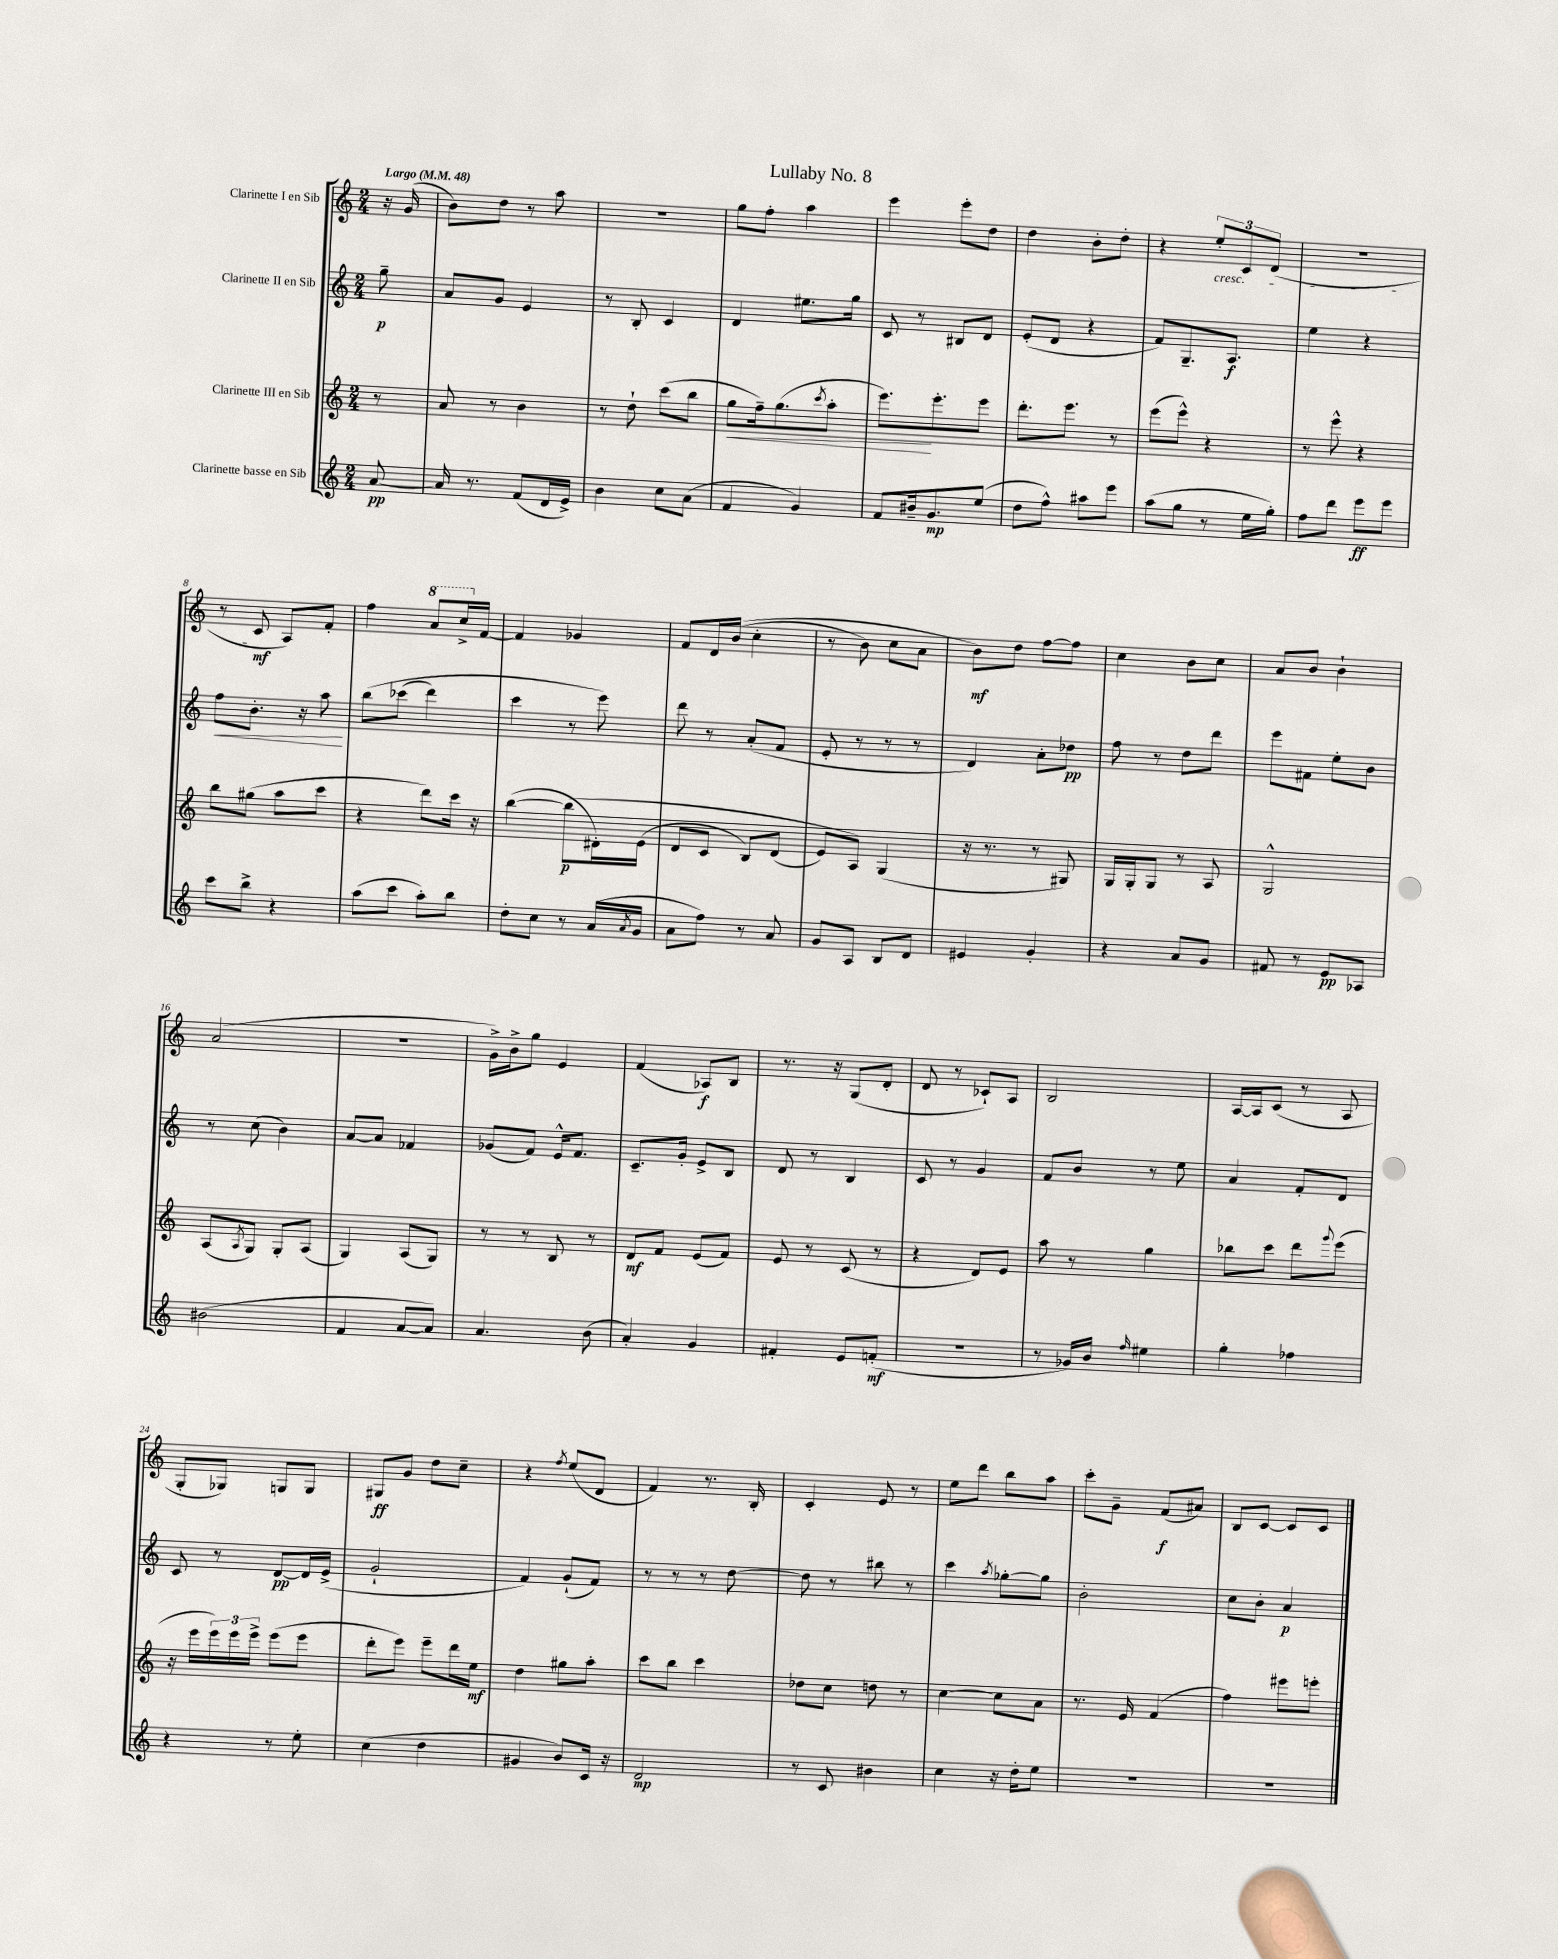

**kern	**dynam	**kern	**dynam	**kern	**dynam	**kern	**dynam
*part4	*part4	*part3	*part3	*part2	*part2	*part1	*part1
*staff4	*staff4	*staff3	*staff3	*staff2	*staff2	*staff1	*staff1
*I"Clarinette basse en Sib	*	*I"Clarinette III en Sib	*	*I"Clarinette II en Sib	*	*I"Clarinette I en Sib	*
*clefG2	*	*clefG2	*	*clefG2	*	*clefG2	*
*k[]	*	*k[]	*	*k[]	*	*k[]	*
*M2/4	*	*M2/4	*	*M2/4	*	*M2/4	*
*MM48	*	*MM48	*	*MM48	*	*MM48	*
=	=	=	=	=	=	=	=
!	!	!	!	!	!	!LO:TX:a:B:t=Largo	!
[8a/	pp	8r	.	8gg~\	p	16r	.
.	.	.	.	.	.	(16g/	.
=1	=1	=1	=1	=1	=1	=1	=1
16a/]	.	8a/	.	8a/L	.	8b\L)	.
8.r	.	.	.	.	.	.	.
.	.	8r	.	8g/J	.	8dd\J	.
(8f/L	.	4b\	.	4e/	.	8r	.
16d/L	.	.	.	.	.	8aa\	.
16e^/JJ)	.	.	.	.	.	.	.
=2	=2	=2	=2	=2	=2	=2	=2
4b\	.	8r	.	8r	.	2r	.
.	.	8dd`\	.	8B'/	.	.	.
8cc\L	.	(8ccc\L	.	4c/	.	.	.
(8a\J	.	8bb\J	.	.	.	.	.
=3	=3	=3	=3	=3	=3	=3	=3
!	!	!	!LO:HP:b	!	!	!	!
4f/	.	8gg\L	<	4d/	.	8gg\L	.
.	.	16ff~\k)	.	.	.	8ff'\J	.
.	.	(8.gg\	.	.	.	.	.
4g/)	.	.	.	8.ee#X\L	.	4aa\	.
.	.	8qccc/	.	.	.	.	.
.	.	8aa'\J	.	.	.	.	.
.	.	.	.	16gg\Jk	.	.	.
=4	=4	=4	=4	=4	=4	=4	=4
8f/L	.	8.eee\L)	.	8c/	.	4eee\	.
16b#X~/k	.	.	.	8r	.	.	.
8.g/	mp	8.eee'\	[	.	.	.	.
.	.	.	.	8B#X/L	.	8eee'\L	.
(8ee/J	.	8eee\J	.	8d/J	.	8dd\J	.
=5	=5	=5	=5	=5	=5	=5	=5
8dd\L	.	8.ddd'\L	.	(8e'/L	.	4dd\	.
8ff^^\J)	.	.	.	8d/J	.	.	.
.	.	8.eee\J	.	.	.	.	.
8aa#X\L	.	.	.	4r	.	8b'\L	.
8eee\J	.	8r	.	.	.	8dd'\J	.
=6	=6	=6	=6	=6	=6	=6	=6
(8aa\L	.	(8eee\L	.	8f/L)	.	4r	.
8gg\J	.	8eee^^\J)	.	8.G~/	.	.	.
!	!	!	!	!	!	!LO:TX:b:i:t=cresc.	!
8r	.	4r	.	.	.	12ee'/L	.
.	.	.	.	8.A/J	f	.	.
.	.	.	.	.	.	12c/	.
16ee\LL	.	.	.	.	.	.	.
.	.	.	.	.	.	(12d/J	.
16gg'\JJ)	.	.	.	.	.	.	.
=7	=7	=7	=7	=7	=7	=7	=7
8ff\L	.	8r	.	4ee\	.	2r	.
8ddd\J	.	8eee^^\	.	.	.	.	.
8eee\L	ff	4r	.	4r	.	.	.
8eee\J	.	.	.	.	.	.	.
!!LO:LB:g=z
=8	=8	=8	=8	=8	=8	=8	=8
!	!	!	!	!	!LO:HP:b	!	!
8ccc\L	.	8bb\L	.	8ff\L	<	8r	.
8bb^\J	.	(8gg#X\J	.	8.b'\J	.	8c/	mf
4r	.	8aa\L	.	.	.	8A/L)	.
.	.	.	.	16r	.	.	.
.	.	8ccc\J	.	8aa\	.	8f'/J	.
.	.	.	.	.	[	.	.
=9	=9	=9	=9	=9	=9	=9	=9
(8aa\L	.	4r	.	(8bb\L	.	4ff\	.
8ccc\J	.	.	.	(8ccc-X\J	.	.	.
*	*	*	*	*	*	*8va	*
8aa'\L)	.	8ddd\L)	.	4ddd\)	.	8aa/L	.
8bb\J	.	16ccc\Jk	.	.	.	16ccc^/L	.
*	*	*	*	*	*	*X8va	*
.	.	16r	.	.	.	[16f/JJ	.
=10	=10	=10	=10	=10	=10	=10	=10
8dd'\L	.	([4bb\	.	4ccc\	.	4f/]	.
8cc\J	.	.	.	.	.	.	.
8r	.	(8bb\L]	p	8r	.	4g-X/	.
(16a/LL	.	16d#X'\L)	.	8eee\)	.	.	.
8qa/	.	.	.	.	.	.	.
16g/JJ	.	(16e\JJ	.	.	.	.	.
=11	=11	=11	=11	=11	=11	=11	=11
8a\L	.	8d/L	.	8ddd\	.	8f/L	.
8ff\J)	.	8c/J	.	8r	.	16d/L	.
.	.	.	.	.	.	((16b/JJ	.
8r	.	8B/L)	.	(8a'/L	.	4cc'\	.
8a/	.	(8d/J	.	8f/J	.	.	.
=12	=12	=12	=12	=12	=12	=12	=12
8g/L	.	8e/L)	.	8e'/	.	8r	.
8A/J	.	8A/J)	.	8r	.	8b\)	.
8B/L	.	(4G/	.	8r	.	8cc\L	.
8d/J	.	.	.	8r	.	8a\J	.
=13	=13	=13	=13	=13	=13	=13	=13
4e#X/	.	16r	.	4d/)	.	8b\L)	mf
.	.	8.r	.	.	.	.	.
.	.	.	.	.	.	8dd\J	.
4g'/	.	8r	.	8a'\L	.	[8ff\L	.
.	.	8G#X/)	.	8dd-X\J	pp	8ff\J]	.
=14	=14	=14	=14	=14	=14	=14	=14
4r	.	16G/LL	.	8ff\	.	4cc\	.
.	.	16G'/J	.	.	.	.	.
.	.	8G/J	.	8r	.	.	.
8a/L	.	8r	.	8dd\L	.	8b\L	.
8g/J	.	8A/	.	8ddd\J	.	8cc\J	.
=15	=15	=15	=15	=15	=15	=15	=15
8f#X/	.	2G^^/	.	8eee\L	.	8a/L	.
8r	.	.	.	8f#X\J	.	8b/J	.
8e/L	pp	.	.	8ee'\L	.	4b`\	.
8A-X/J	.	.	.	8b\J	.	.	.
!!LO:LB:g=z
=16	=16	=16	=16	=16	=16	=16	=16
(2b#X\	.	(8A/L	.	8r	.	(2a/	.
.	.	8qA/	.	.	.	.	.
.	.	8G/J)	.	(8cc\	.	.	.
.	.	8G'/L	.	4b\)	.	.	.
.	.	(8A/J	.	.	.	.	.
=17	=17	=17	=17	=17	=17	=17	=17
4f/	.	4G/)	.	[8a/L	.	2r	.
.	.	.	.	8a/J]	.	.	.
[8a/L	.	(8A/L	.	4f-X/	.	.	.
8a/J])	.	8G/J)	.	.	.	.	.
=18	=18	=18	=18	=18	=18	=18	=18
4.a/	.	8r	.	(8g-X/L	.	16g^\LL)	.
.	.	.	.	.	.	16b^\J	.
.	.	8r	.	8f/J)	.	8gg\J	.
.	.	8B/	.	16e^^/KL	.	4e/	.
.	.	.	.	8.f/J	.	.	.
(8b\	.	8r	.	.	.	.	.
=19	=19	=19	=19	=19	=19	=19	=19
4a'/)	.	8d/L	mf	8.c~/L	.	(4f/	.
.	.	8f/J	.	.	.	.	.
.	.	.	.	16g'/Jk	.	.	.
4g/	.	(8e/L	.	8e^/L	.	8A-X/L)	f
.	.	8f/J)	.	8B/J	.	8B/J	.
=20	=20	=20	=20	=20	=20	=20	=20
4f#X'/	.	8e/	.	8d/	.	8.r	.
.	.	8r	.	8r	.	.	.
.	.	.	.	.	.	16r	.
8e/L	.	(8c/	.	4B/	.	(8G/L	.
(8fn'/J	mf	8r	.	.	.	8d'/J	.
=21	=21	=21	=21	=21	=21	=21	=21
2r	.	4r	.	8c/	.	8d/	.
.	.	.	.	8r	.	8r	.
.	.	8d/L)	.	4g/	.	8c-X`/L)	.
.	.	8e/J	.	.	.	8A/J	.
=22	=22	=22	=22	=22	=22	=22	=22
8r	.	8aa\	.	8f/L	.	2B/	.
16g-X/LL)	.	8r	.	8b/J	.	.	.
16b/JJ	.	.	.	.	.	.	.
16qqff/	.	.	.	.	.	.	.
4ee#X\	.	4gg\	.	8r	.	.	.
.	.	.	.	8ee\	.	.	.
=23	=23	=23	=23	=23	=23	=23	=23
4gg'\	.	8bb-X\L	.	4a/	.	[16A/LL	.
.	.	.	.	.	.	16A/J]	.
.	.	8ccc\J	.	.	.	(8c/J	.
4ff-X\	.	8ddd\L	.	8f'/L	.	8r	.
.	.	8qqggg/	.	.	.	.	.
.	.	(8eee\J	.	8d/J	.	8A/	.
!!LO:LB:g=z
=24	=24	=24	=24	=24	=24	=24	=24
4r	.	16r	.	8c/	.	8G'/L	.
.	.	16eee\LL	.	.	.	.	.
.	.	24eee\)	.	8r	.	8G-X/J)	.
.	.	24eee\	.	.	.	.	.
.	.	24eee^\JJ	.	.	.	.	.
8r	.	(8eee\L	.	[8d/L	pp	8Gn/L	.
8ee'\	.	8eee\J	.	16d/L]	.	8G/J	.
.	.	.	.	(16e^/JJ	.	.	.
=25	=25	=25	=25	=25	=25	=25	=25
(4cc\	.	8ddd'\L	.	2g`/	.	8G#X/L	ff
.	.	8eee\J)	.	.	.	8g/J	.
4dd\	.	8eee~\L	.	.	.	8dd\L	.
.	.	16ddd\L	.	.	.	8cc~\J	.
.	.	16ee\JJ	mf	.	.	.	.
=26	=26	=26	=26	=26	=26	=26	=26
4g#X/	.	4dd\	.	4f/)	.	4r	.
.	.	.	.	.	.	8qff/	.
8b/L)	.	8gg#X\L	.	(8g`/L	.	(8ee/L	.
16c/Jk	.	8aa'\J	.	8f/J)	.	8d/J	.
16r	.	.	.	.	.	.	.
=27	=27	=27	=27	=27	=27	=27	=27
2d/	mp	8ccc\L	.	8r	.	4f/)	.
.	.	8bb\J	.	8r	.	.	.
.	.	4ccc\	.	8r	.	8.r	.
.	.	.	.	[8dd\	.	.	.
.	.	.	.	.	.	16B'/	.
=28	=28	=28	=28	=28	=28	=28	=28
8r	.	8dd-X\L	.	8dd\]	.	4c'/	.
8c/	.	8cc\J	.	8r	.	.	.
4b#X\	.	8ddn\	.	8bb#X\	.	8e/	.
.	.	8r	.	8r	.	8r	.
=29	=29	=29	=29	=29	=29	=29	=29
4cc\	.	[4cc\	.	4ccc\	.	8ee\L	.
.	.	.	.	.	.	8ddd\J	.
.	.	.	.	8qaa/	.	.	.
16r	.	8cc\L]	.	[8gg-X'\L	.	8bb\L	.
16dd'\KL	.	.	.	.	.	.	.
8ee\J	.	8a\J	.	8gg-\J]	.	8aa\J	.
=30	=30	=30	=30	=30	=30	=30	=30
2r	.	8.r	.	2b'\	.	8ccc'\L	.
.	.	.	.	.	.	8g~\J	.
.	.	16e/	.	.	.	.	.
.	.	(4f/	.	.	.	(8f/L	f
.	.	.	.	.	.	8a#X/J)	.
=31	=31	=31	=31	=31	=31	=31	=31
2r	.	4ff\)	.	8cc\L	.	8B/L	.
.	.	.	.	8b'\J	.	[8c/J	.
.	.	8eee#X\L	.	4a/	p	8c/L]	.
.	.	8eeen'\J	.	.	.	8c/J	.
==	==	==	==	==	==	==	==
*-	*-	*-	*-	*-	*-	*-	*-
